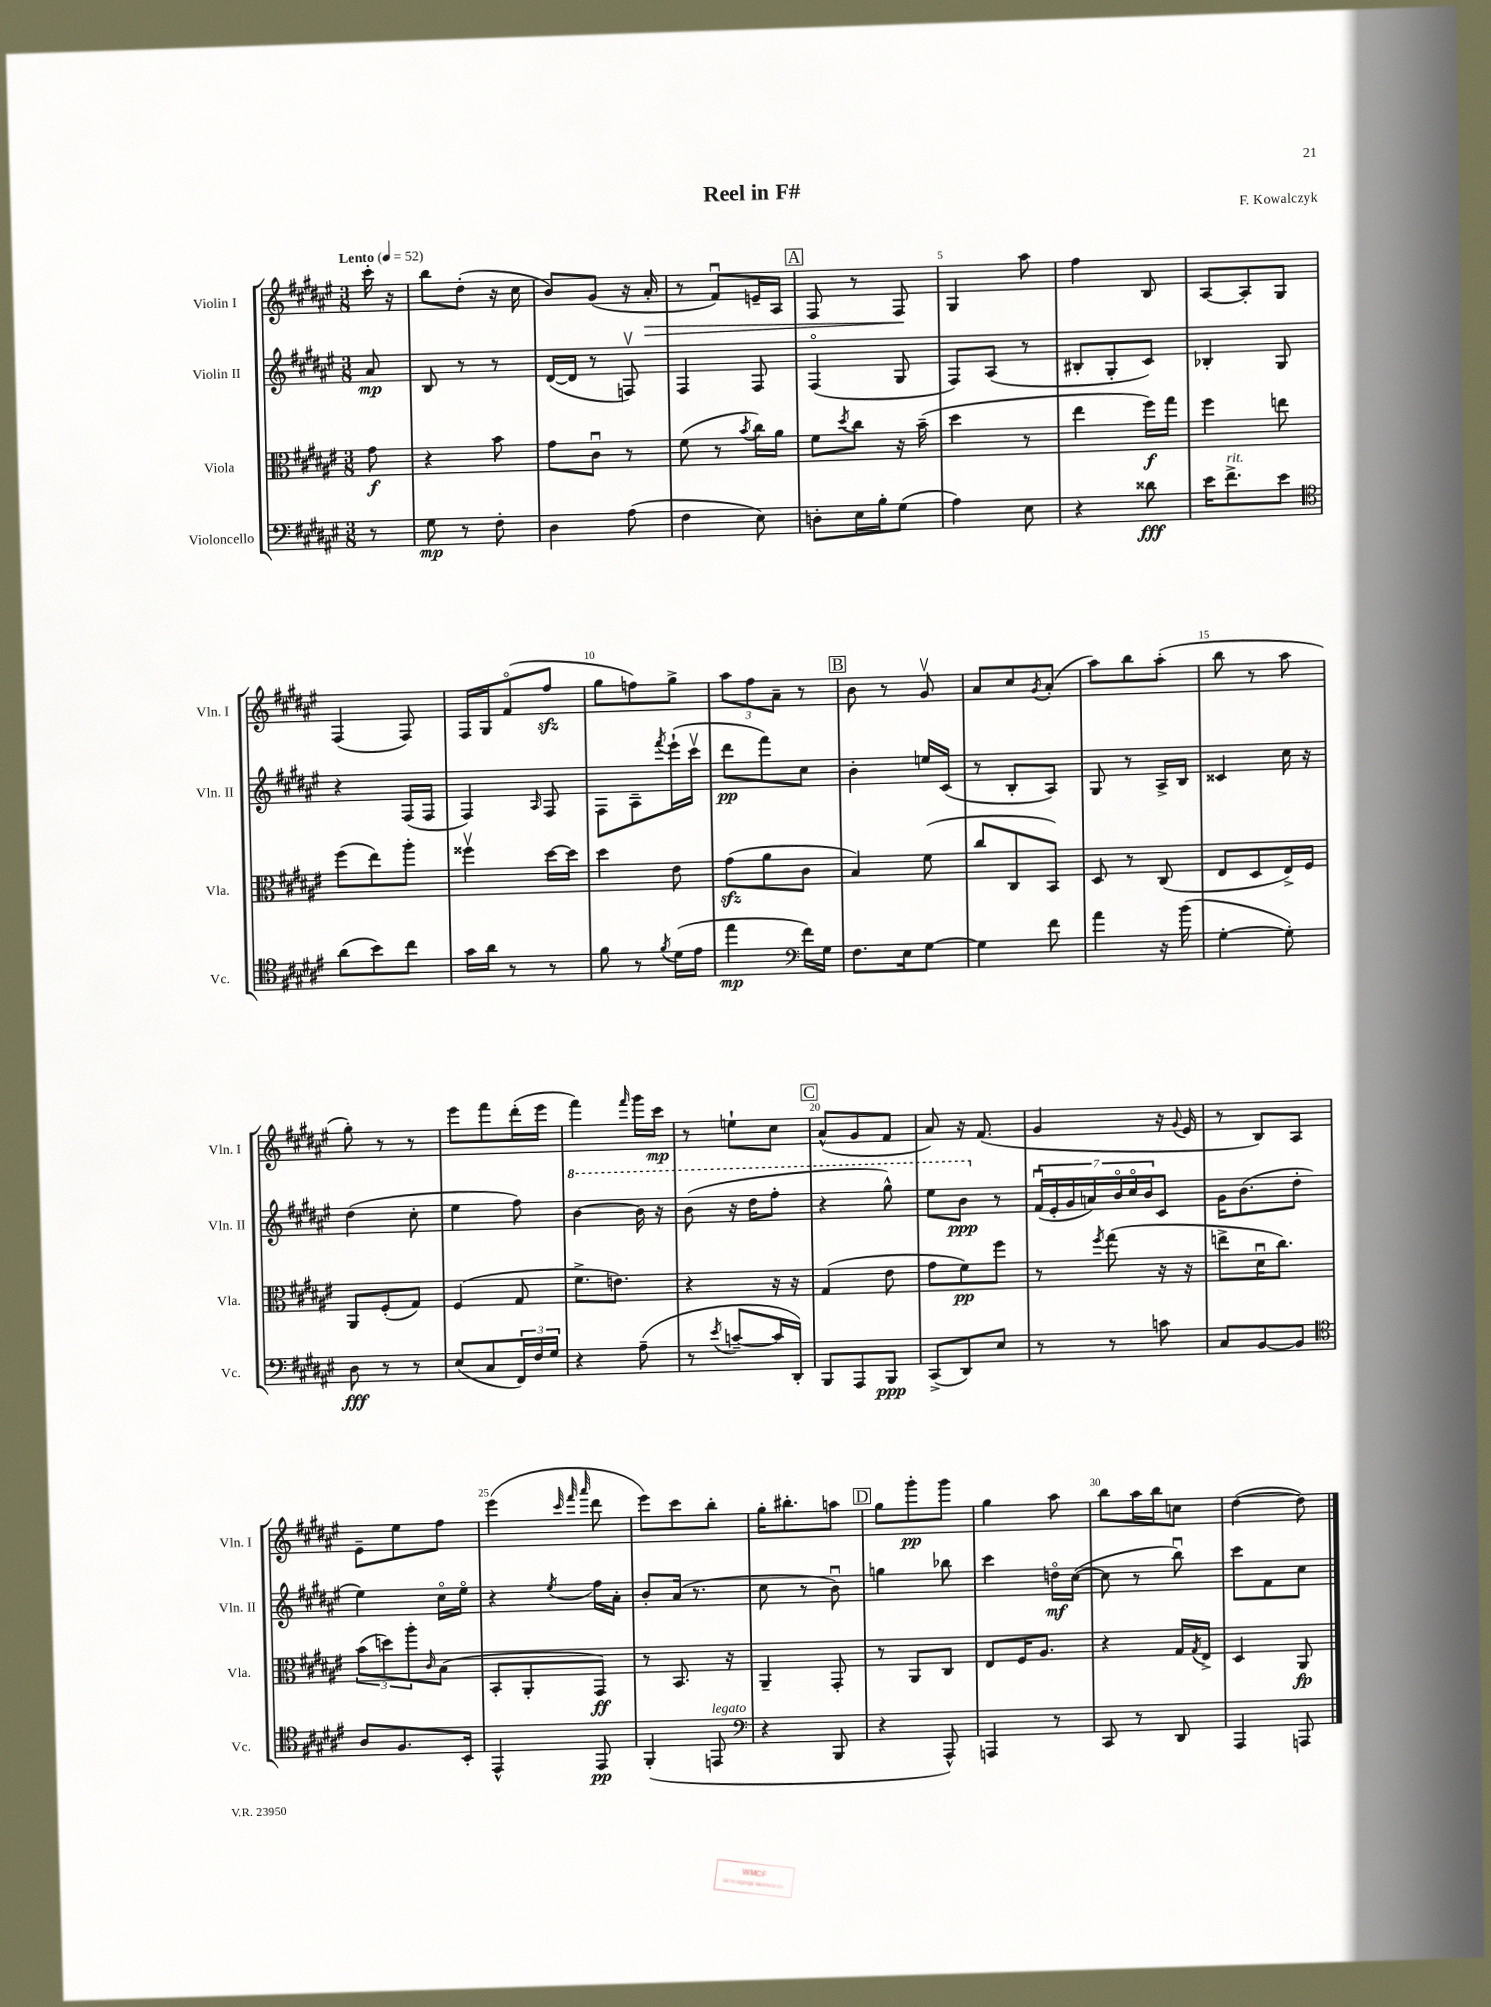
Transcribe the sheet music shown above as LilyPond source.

\header { title = "Reel in F#" composer = "F. Kowalczyk" }
<<
\new StaffGroup <<
\new Staff = "s0" \with { instrumentName = "Violin I" shortInstrumentName = "Vln. I" } {
    \clef treble \key fis \major \numericTimeSignature \time 3/8 \partial 8 \tempo "Lento" 4 = 52
    cis'''16-. r16 |
    b''8 dis''8-.( r16 cis''16 |
    b'8) gis'8( r16 ais'16-.\> |
    r8 fis'8\downbow) e'16-- ais16 |
    \mark \markup { \box "A" } fis8 r8 fis8\! |
    gis4 ais''8 |
    fis''4 b8 |
    ais8~ ais8-. gis8 |
    fis4( fis8) |
    fis16 gis16 fis'8\flageolet( fis''8\sfz |
    gis''8 f''8) gis''8-> |
    \tuplet 3/2 { ais''8 fis''8 ais'8-- } r8 |
    \mark \markup { \box "B" } b'8 r8 gis'8\upbow |
    ais'8 cis''8 \acciaccatura { gis'8 } ais'8-.( |
    ais''8) b''8 ais''8-.( |
    b''8 r8 ais''8 |
    gis''8-.) r8 r8 |
    eis'''8 fis'''8 dis'''16-.( eis'''16 |
    fis'''4) \grace { fis'''16 } gis'''16 cis'''16\mp |
    r8 e''8-! cis''8 |
    \mark \markup { \box "C" } ais'8-^( gis'8 fis'8 |
    ais'8) r16 fis'8.( |
    gis'4 r16 \appoggiatura { gis'8 } eis'16 |
    r8 b8) ais8 |
    eis'8-- eis''8 fis''8 |
    eis'''4( \grace { cis'''32 fis'''32 ais'''32 } dis'''8 |
    eis'''8) cis'''8 b''8-. |
    gis''16-. bis''8.-. a''8 |
    \mark \markup { \box "D" } gis''8 gis'''8-.\pp gis'''8 |
    gis''4 ais''8 |
    b''8 ais''16 b''16 c''8 |
    dis''4~( dis''8) \bar "|." |
}
\new Staff = "s1" \with { instrumentName = "Violin II" shortInstrumentName = "Vln. II" } {
    \clef treble \key fis \major \numericTimeSignature \time 3/8 \partial 8
    ais'8\mp |
    b8 r8 r8 |
    dis'16~( dis'16 r8 f8\upbow) |
    fis4 fis8 |
    \mark \markup { \box "A" } fis4\flageolet( gis8 |
    fis8) ais8( r8 |
    bis8-. gis8-. cis'8) |
    bes4-. gis8 |
    r4 fis16( fis16 |
    fis4) \grace { ais16 } fis8 |
    fis8 ais8-- \acciaccatura { fis'''8 } eis'''16-!( cis'''16\upbow |
    dis'''8\pp fis'''8) cis''8 |
    \mark \markup { \box "B" } b'4-. e''16 cis'16( |
    r8 b8-. ais8) |
    gis8 r8 ais16-> b16 |
    cisis'4 cis''16 r16 |
    dis''4( cis''8-. |
    eis''4 fis''8) |
    \ottava #1 b''4~ b''16 r16 |
    b''8( r16 dis'''16 fis'''8-. |
    \mark \markup { \box "C" } r4 gis'''8-^) |
    eis'''8 b''8\ppp \ottava #0 r8 |
    \tuplet 7/4 { fis'16\downbow( eis'16-. gis'16 a'16) b'16\flageolet cis''16\flageolet b'16 } cis'8 |
    gis'16 b'8.( dis''8-. |
    eis''4) cis''16\flageolet eis''16\flageolet |
    r4 \acciaccatura { eis''8 } fis''16 ais'16-. |
    b'8-. ais'16( r8. |
    cis''8 r8 b'8\downbow) |
    \mark \markup { \box "D" } g''4 bes''8 |
    cis'''4 d''16\flageolet\mf cis''16~( |
    cis''8 r8 b''8\downbow) |
    cis'''8 fis'8 cis''8 \bar "|." |
}
\new Staff = "s2" \with { instrumentName = "Viola" shortInstrumentName = "Vla." } {
    \clef alto \key fis \major \numericTimeSignature \time 3/8 \partial 8
    gis'8\f |
    r4 b'8 |
    gis'8 cis'8\downbow r8 |
    fis'8( r8 \acciaccatura { b'8 } cis''16) ais'16 |
    \mark \markup { \box "A" } fis'8 \acciaccatura { dis''8 } cis''8 r16 b'16--( |
    dis''4 r8 |
    eis''4 fis''16\f) gis''16 |
    fis''4 e''8 |
    fis''8( eis''8) ais''8-. |
    fisis''4\upbow dis''16~ dis''16 |
    dis''4 eis'8 |
    gis'8\sfz( ais'8 cis'8 |
    \mark \markup { \box "B" } b4) fis'8( |
    cis''8 cis8 b,8) |
    dis8 r8 cis8( |
    eis8 dis8 eis16->) fis16 |
    ais,8 fis8-.( gis8) |
    fis4( gis8 |
    fis'8.-> e'8.) |
    r4 r16 r16 |
    \mark \markup { \box "C" } gis4( eis'8 |
    gis'8 fis'8\pp) fis''8 |
    r8 \acciaccatura { fis''8 } gis''8( r16 r16 |
    e''8-> dis'16\downbow cis''8.) |
    \tuplet 3/2 { b'8( d''8) ais''8-. } \grace { cis'16 } b8( |
    b,8-. ais,8-. gis,8\ff) |
    r8 b,8. r16 |
    ais,4-- gis,8-. |
    \mark \markup { \box "D" } r8 ais,8 cis8 |
    eis8 fis16 ais8. |
    r4 gis16 \acciaccatura { gis8 } eis16-> |
    dis4 ais,8\fp \bar "|." |
}
\new Staff = "s3" \with { instrumentName = "Violoncello" shortInstrumentName = "Vc." } {
    \clef bass \key fis \major \numericTimeSignature \time 3/8 \partial 8
    r8 |
    gis8\mp r8 fis8-. |
    dis4 ais8( |
    fis4 eis8) |
    \mark \markup { \box "A" } d8-. eis16 b16-. gis8( |
    ais4) eis8 |
    r4 disis'8\fff |
    eis'16 fis'8.->^\markup { \italic "rit." } eis'8 |
    \clef tenor ais'8( b'8) cis''8 |
    gis'16 ais'16 r8 r8 |
    fis'8 r8 \acciaccatura { fis'8 } dis'16( eis'16 |
    eis''4\mp \clef bass fis'16) gis16 |
    \mark \markup { \box "B" } fis8. eis16 gis8~ |
    gis4 fis'8 |
    ais'4 r16 b'16( |
    gis4~-. gis8-.) |
    dis8\fff r8 r8 |
    eis8( cis8 \tuplet 3/2 { fis,16) fis16 gis16 } |
    r4 ais8--( |
    r8 \acciaccatura { eis'8 } c'8~-- c'16 dis,16-.) |
    \mark \markup { \box "C" } b,,8 ais,,8 b,,8\ppp |
    cis,8->( dis,8) eis8 |
    r8 r8 c'8 |
    cis8 b,8~ b,8 |
    \clef tenor ais8 fis8. b,16-. |
    eis,4-^ eis,8\pp |
    fis,4-.( e,8^\markup { \italic "legato" } |
    \clef bass r4 b,,8 |
    \mark \markup { \box "D" } r4 ais,,8-^) |
    a,,4 r8 |
    cis,8 r8 dis,8 |
    ais,,4 a,,8 \bar "|." |
}
>>
>>
\layout { \context { \Score \override BarNumber.break-visibility = ##(#f #t #t) barNumberVisibility = #(every-nth-bar-number-visible 5) } }
